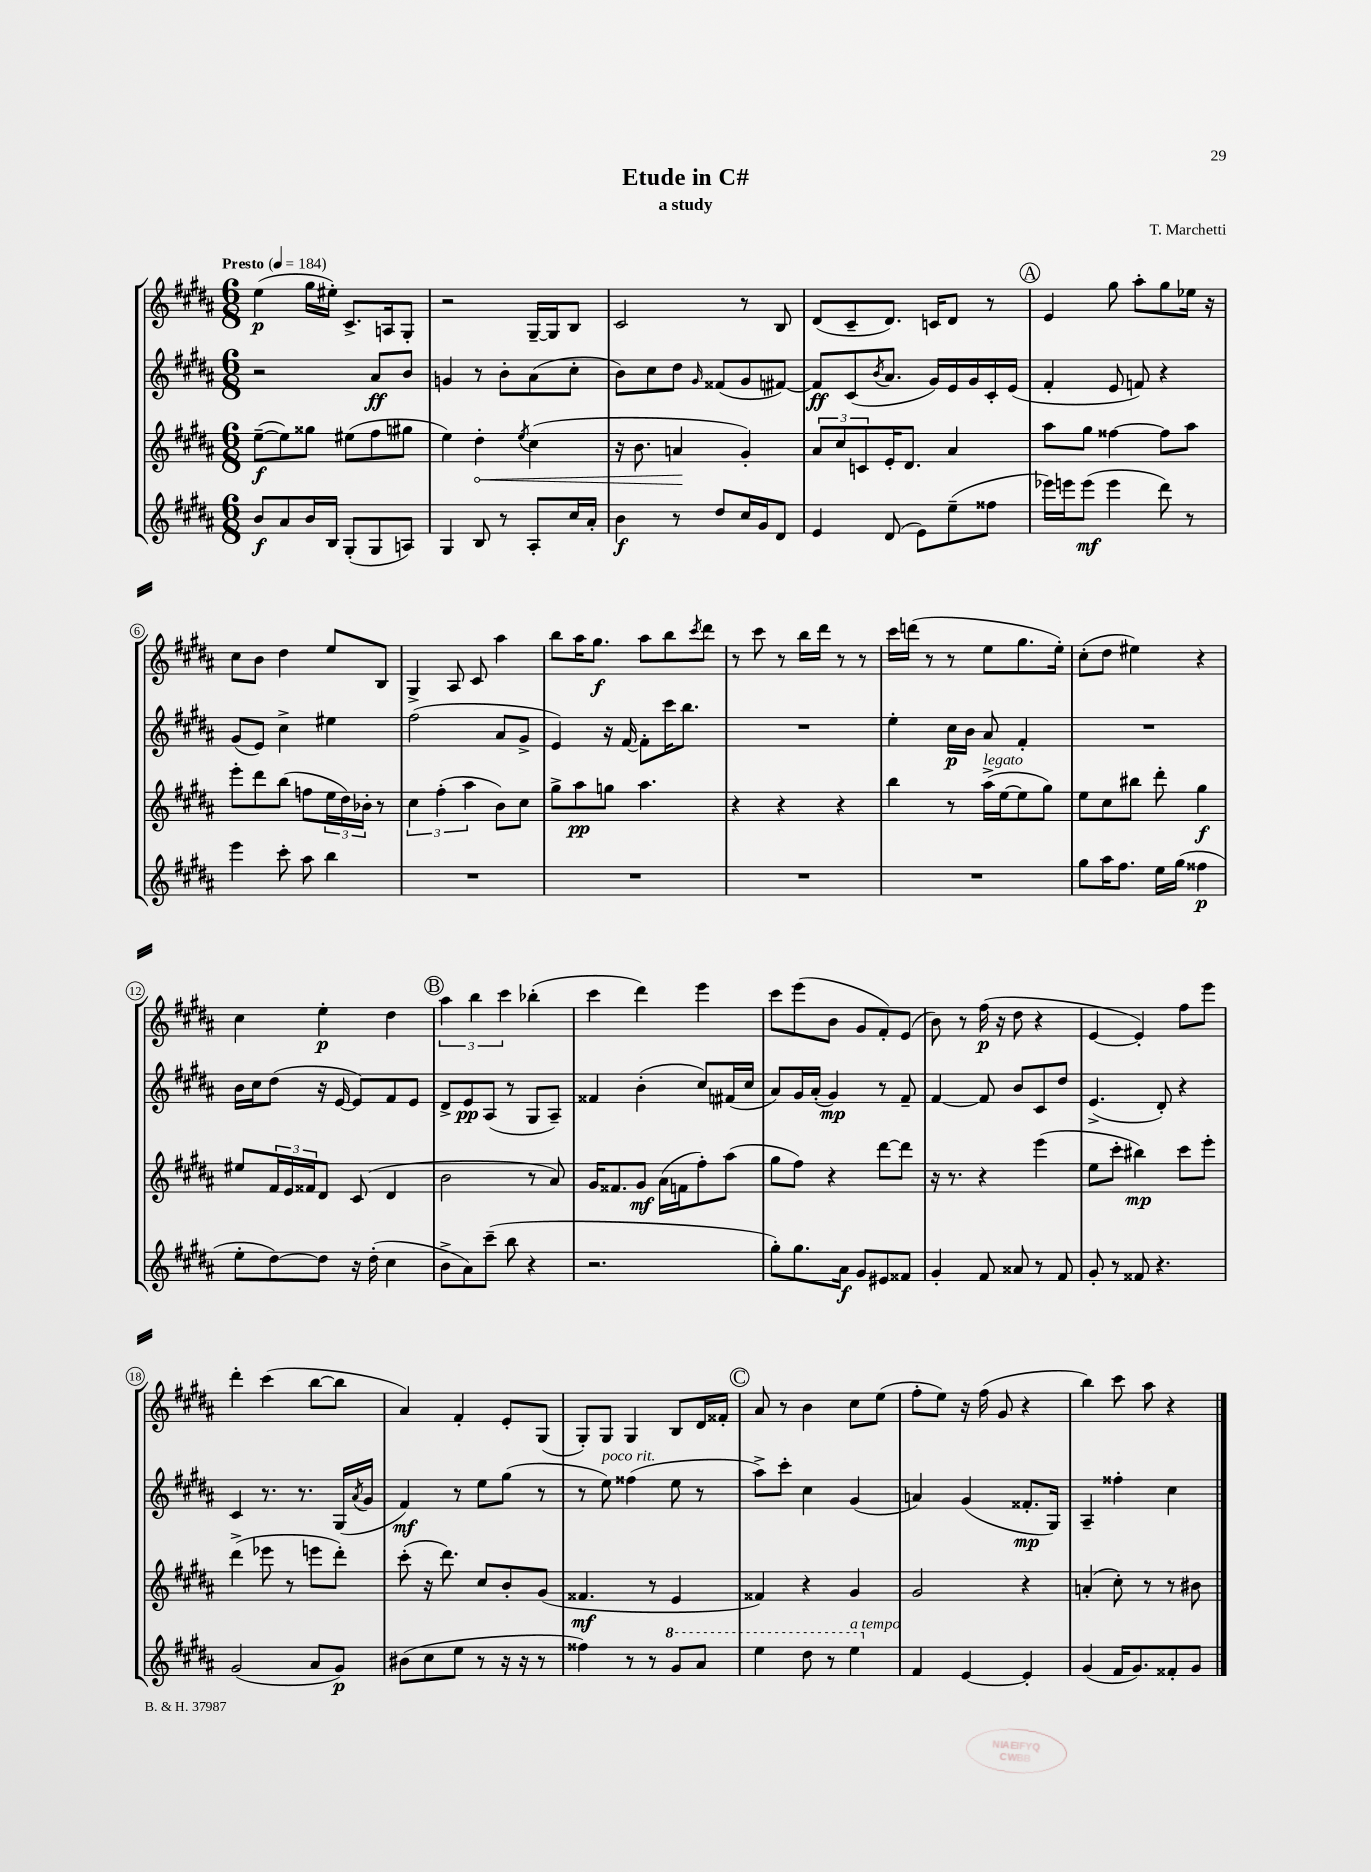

**kern	**dynam	**kern	**dynam	**kern	**dynam	**kern	**dynam
*part4	*part4	*part3	*part3	*part2	*part2	*part1	*part1
*staff4	*staff4	*staff3	*staff3	*staff2	*staff2	*staff1	*staff1
*clefG2	*	*clefG2	*	*clefG2	*	*clefG2	*
*k[f#c#g#d#a#]	*	*k[f#c#g#d#a#]	*	*k[f#c#g#d#a#]	*	*k[f#c#g#d#a#]	*
*M6/8	*	*M6/8	*	*M6/8	*	*M6/8	*
*MM184	*	*MM184	*	*MM184	*	*MM184	*
=1	=1	=1	=1	=1	=1	=1	=1
!	!	!	!	!	!	!LO:TX:a:B:t=Presto	!
8b/L	f	([8ee~\L	f	2r	.	(4ee\	p
8a#/	.	8ee\])	.	.	.	.	.
16b/L	.	8gg##X\J	.	.	.	16gg#\LL	.
16B/JJ	.	.	.	.	.	16ee#X'\JJ)	.
(8G#'/L	.	(8ee#X\L	.	.	.	8.c#^/L	.
8G#/	.	8ff#\	.	8a#/L	ff	.	.
.	.	.	.	.	.	16An/k	.
8An/J)	.	8gg#X\J	.	8b/J	.	8G#'/J	.
=2	=2	=2	=2	=2	=2	=2	=2
4G#/	.	4ee\)	.	4gn/	.	2r	.
!	!	!	!LO:HP:b	!	!	!	!
8B/	.	4dd#'\	<	8r	.	.	.
8r	.	.	.	8b'\L	.	.	.
.	.	8qee/	.	.	.	.	.
8A#'/L	.	(4cc#\	.	(8a#\	.	[16G#~/LL	.
.	.	.	.	.	.	16G#/J]	.
16cc#/L	.	.	.	8cc#'\J	.	8B/J	.
16a#'/JJ	.	.	.	.	.	.	.
=3	=3	=3	=3	=3	=3	=3	=3
4b\	f	16r	.	8b\L)	.	2c#/	.
.	.	8.b\	.	.	.	.	.
.	.	.	.	8cc#\	.	.	.
8r	.	4an/	.	8dd#\J	.	.	.
.	.	.	.	16qqg#/	.	.	.
8dd#/L	.	.	.	(8f##X/L	.	.	.
16cc#/L	.	4g#'/)	[	8g#/	.	8r	.
16g#/J	.	.	.	.	.	.	.
8d#/J	.	.	.	[8f#X/J)	.	8B/	.
=4	=4	=4	=4	=4	=4	=4	=4
4e/	.	12a#/L	.	8f#/L]	ff	(8d#/L	.
.	.	12cc#/	.	.	.	.	.
.	.	.	.	(8c#/	.	8c#~/	.
.	.	12cn/	.	.	.	.	.
.	.	.	.	8qb/	.	.	.
(8d#/	.	16e'/K	.	8.a#/J	.	8.d#/J)	.
.	.	8.d#/J	.	.	.	.	.
8e\L)	.	.	.	.	.	.	.
.	.	.	.	16g#/LL)	.	16cn/KL	.
(8ee~\	.	4a#/	.	16e/	.	8d#/J	.
.	.	.	.	16g#/	.	.	.
8ff##X\J	.	.	.	16c#'/	.	8r	.
.	.	.	.	(16e/JJ	.	.	.
!!LO:REH:place=s1:t=A
=5	=5	=5	=5	=5	=5	=5	=5
16eee-X\LL)	.	8aa#\L	.	4f#'/	.	4e/	.
16eeen\J	.	.	.	.	.	.	.
(8eee\J	mf	8gg#\J	.	.	.	.	.
4eee\	.	[4ff##X\	.	8e/	.	8gg#\	.
.	.	.	.	8fn/)	.	8aa#'\L	.
8ddd#\)	.	8ff##\L]	.	4r	.	8gg#\	.
8r	.	8aa#\J	.	.	.	16ee-X\Jk	.
.	.	.	.	.	.	16r	.
!!LO:LB:g=z
=6	=6	=6	=6	=6	=6	=6	=6
4eee\	.	8eee'\L	.	(8g#/L	.	8cc#\L	.
.	.	8ddd#\	.	8e/J)	.	8b\J	.
8ccc#'\	.	(8bb\J	.	4cc#^\	.	4dd#\	.
8aa#\	.	8ffn\L	.	.	.	.	.
4bb\	.	24ee\L	.	4ee#X\	.	8ee/L	.
.	.	24dd#\)	.	.	.	.	.
.	.	24b-X'\JJ	.	.	.	.	.
.	.	8r	.	.	.	8B/J	.
=7	=7	=7	=7	=7	=7	=7	=7
2.r	.	6cc#\	.	(2ff#\	.	4G#^/	.
.	.	(6ff#'\	.	.	.	.	.
.	.	.	.	.	.	8A#/	.
.	.	6aa#\	.	.	.	.	.
.	.	.	.	.	.	8c#/	.
.	.	8b\L)	.	8a#/L	.	4aa#\	.
.	.	8cc#\J	.	8g#^/J	.	.	.
=8	=8	=8	=8	=8	=8	=8	=8
2.r	.	8gg#^\L	.	4e/)	.	8bb\L	.
.	.	8aa#\	pp	.	.	16aa#\K	.
.	.	.	.	.	.	8.gg#\J	f
.	.	8ggn\J	.	16r	.	.	.
.	.	.	.	[16f#/	.	.	.
.	.	4.aa#\	.	8f#'\L]	.	8aa#\L	.
.	.	.	.	16ccc#\K	.	8bb\	.
.	.	.	.	8.bb\J	.	.	.
.	.	.	.	.	.	8qccc#/	.
.	.	.	.	.	.	8ddd#\J	.
=9	=9	=9	=9	=9	=9	=9	=9
2.r	.	4r	.	2.r	.	8r	.
.	.	.	.	.	.	8ccc#\	.
.	.	4r	.	.	.	8r	.
.	.	.	.	.	.	16bb\LL	.
.	.	.	.	.	.	16ddd#\JJ	.
.	.	4r	.	.	.	8r	.
.	.	.	.	.	.	8r	.
=10	=10	=10	=10	=10	=10	=10	=10
2.r	.	4bb\	.	4ee'\	.	16ccc#\LL	.
.	.	.	.	.	.	(16dddn\JJ	.
.	.	.	.	.	.	8r	.
.	.	8r	.	16cc#\LL	p	8r	.
.	.	.	.	16b\JJ	.	.	.
!	!	!LO:TX:a:i:t=legato	!	!	!	!	!
.	.	(16aa#^\LL	.	8a#/	.	8ee\L	.
.	.	[16ee\J	.	.	.	.	.
.	.	8ee\]	.	4f#'/	.	8.gg#\	.
.	.	8gg#\J)	.	.	.	.	.
.	.	.	.	.	.	16ee'\Jk)	.
=11	=11	=11	=11	=11	=11	=11	=11
8gg#\L	.	8ee\L	.	2.r	.	(8cc#'\L	.
16aa#\K	.	8cc#\	.	.	.	8dd#\J	.
8.ff#\J	.	.	.	.	.	.	.
.	.	8bb#X\J	.	.	.	4ee#X\)	.
16ee\LL	.	8ddd#'\	.	.	.	.	.
(16gg#\JJ	.	.	.	.	.	.	.
4ff##X\	p	4gg#\	f	.	.	4r	.
!!LO:LB:g=z
=12	=12	=12	=12	=12	=12	=12	=12
8ee'\L	.	8ee#X/L	.	16b\LL	.	4cc#\	.
.	.	.	.	16cc#\J	.	.	.
[8dd#\)	.	24f#/L	.	(8dd#\J	.	.	.
.	.	24e/	.	.	.	.	.
.	.	24f##X/J	.	.	.	.	.
8dd#\J]	.	8d#/J	.	16r	.	4ee'\	p
.	.	.	.	[16e/	.	.	.
16r	.	(8c#/	.	8e/L])	.	.	.
(16dd#'\	.	.	.	.	.	.	.
4cc#\	.	4d#/	.	8f#/	.	4dd#\	.
.	.	.	.	8e/J	.	.	.
!!LO:REH:place=s1:t=B
=13	=13	=13	=13	=13	=13	=13	=13
8b^\L	.	2b\	.	8d#^/L	.	6aa#\	.
8a#\)	.	.	.	8e/	pp	.	.
.	.	.	.	.	.	6bb\	.
(8ccc#~\J	.	.	.	(8A#/J	.	.	.
.	.	.	.	.	.	6ccc#\	.
8bb\	.	.	.	8r	.	.	.
4r	.	8r	.	8G#/L	.	(4bb-X'\	.
.	.	8a#/)	.	8A#~/J)	.	.	.
=14	=14	=14	=14	=14	=14	=14	=14
2.r	.	16g#/KL	.	4f##X/	.	4ccc#\	.
.	.	8.f##X/	.	.	.	.	.
.	.	8g#/J	mf	(4b'\	.	4ddd#\)	.
.	.	(16a#\LL	.	.	.	.	.
.	.	16fn\J	.	.	.	.	.
.	.	8ff#'\)	.	8cc#/L)	.	4eee\	.
.	.	(8aa#\J	.	(16f#X/L	.	.	.
.	.	.	.	16cc#/JJ	.	.	.
=15	=15	=15	=15	=15	=15	=15	=15
8gg#'\L)	.	8gg#\L	.	8a#/L)	.	8ccc#\L	.
8.gg#\	.	8ff#\J)	.	16g#/L	.	(8eee\	.
.	.	.	.	(16a#'/JJ	.	.	.
.	.	4r	.	4g#/)	mp	8b\J	.
16a#\Jk	f	.	.	.	.	.	.
8g#/L	.	.	.	.	.	8g#/L	.
8e#X/	.	[8ddd#\L	.	8r	.	8f#'/)	.
8f##X/J	.	8ddd#\J]	.	8f#~/	.	(8e/J	.
=16	=16	=16	=16	=16	=16	=16	=16
4g#'/	.	16r	.	[4f#/	.	8b\)	.
.	.	8.r	.	.	.	.	.
.	.	.	.	.	.	8r	.
8f#/	.	4r	.	8f#/]	.	(16ff#\	p
.	.	.	.	.	.	16r	.
8a##X/	.	.	.	8b/L	.	8dd#\	.
8r	.	(4eee\	.	8c#/	.	4r	.
8f#/	.	.	.	8dd#/J	.	.	.
=17	=17	=17	=17	=17	=17	=17	=17
8g#'/	.	8ee\L	.	(4.e^/	.	[4e/	.
8r	.	8ccc#'\J	.	.	.	.	.
8f##X/	.	4bb#X\)	mp	.	.	4e'/])	.
4.r	.	.	.	8d#'/)	.	.	.
.	.	8ccc#\L	.	4r	.	8ff#\L	.
.	.	8eee'\J	.	.	.	8eee\J	.
!!LO:LB:g=z
=18	=18	=18	=18	=18	=18	=18	=18
(2g#/	.	(4ddd#^\	.	4c#/	.	4ddd#'\	.
.	.	8eee-X\	.	8.r	.	(4ccc#\	.
.	.	8r	.	.	.	.	.
.	.	.	.	8.r	.	.	.
8a#/L	.	8eeen\L	.	.	.	[8bb\L	.
8g#/J)	p	8ddd#'\J)	.	(16G#/LL	.	8bb\J]	.
.	.	.	.	8qa#/	.	.	.
.	.	.	.	16g#/JJ	.	.	.
=19	=19	=19	=19	=19	=19	=19	=19
(8b#X\L	.	(8ccc#'\	.	4f#/)	mf	4a#/)	.
8cc#\	.	16r	.	.	.	.	.
.	.	8.ddd#\)	.	.	.	.	.
8ee\J	.	.	.	8r	.	4f#'/	.
8r	.	8cc#/L	.	8ee\L	.	.	.
16r	.	8b'/	.	(8gg#\J	.	8e'/L	.
16r	.	.	.	.	.	.	.
8r	.	(8g#/J	.	8r	.	(8G#/J	.
=20	=20	=20	=20	=20	=20	=20	=20
4ff##X\)	.	4.f##X/	mf	8r	.	8G#'/L)	.
!	!	!	!	!LO:TX:a:i:t=poco rit.	!	!	!
.	.	.	.	8ee\)	.	8G#/J	.
8r	.	.	.	(4ff##X\	.	4G#/	.
8r	.	8r	.	.	.	.	.
*8va	*	*	*	*	*	*	*
8gg#/L	.	4e/	.	8ee\	.	8B/L	.
8aa#/J	.	.	.	8r	.	16d#/L	.
.	.	.	.	.	.	16f##X'/JJ	.
!!LO:REH:place=s1:t=C
=21	=21	=21	=21	=21	=21	=21	=21
4eee\	.	4f##X/)	.	8aa#^\L)	.	8a#/	.
.	.	.	.	8ccc#'\J	.	8r	.
8ddd#\	.	4r	.	4cc#\	.	4b\	.
8r	.	.	.	.	.	.	.
!LO:TX:a:i:t=a tempo	!	!	!	!	!	!	!
4eee\	.	4g#/	.	(4g#/	.	8cc#\L	.
.	.	.	.	.	.	(8ee\J	.
=22	=22	=22	=22	=22	=22	=22	=22
*X8va	*	*	*	*	*	*	*
4f#/	.	2g#/	.	4an/)	.	8ff#'\L	.
.	.	.	.	.	.	8ee\J)	.
[4e/	.	.	.	(4g#/	.	16r	.
.	.	.	.	.	.	(16ff#\	.
.	.	.	.	.	.	8g#/	.
4e'/]	.	4r	.	8.f##X'/L	mp	4r	.
.	.	.	.	16G#/Jk)	.	.	.
=23	=23	=23	=23	=23	=23	=23	=23
(4g#/	.	(4an'/	.	4A#~/	.	4bb\)	.
16f#/KL	.	8cc#'\)	.	4ff##X'\	.	8ccc#\	.
8.g#/)	.	.	.	.	.	.	.
.	.	8r	.	.	.	8aa#\	.
8f##X'/	.	8r	.	4cc#\	.	4r	.
8g#/J	.	8b#X\	.	.	.	.	.
==	==	==	==	==	==	==	==
*-	*-	*-	*-	*-	*-	*-	*-
